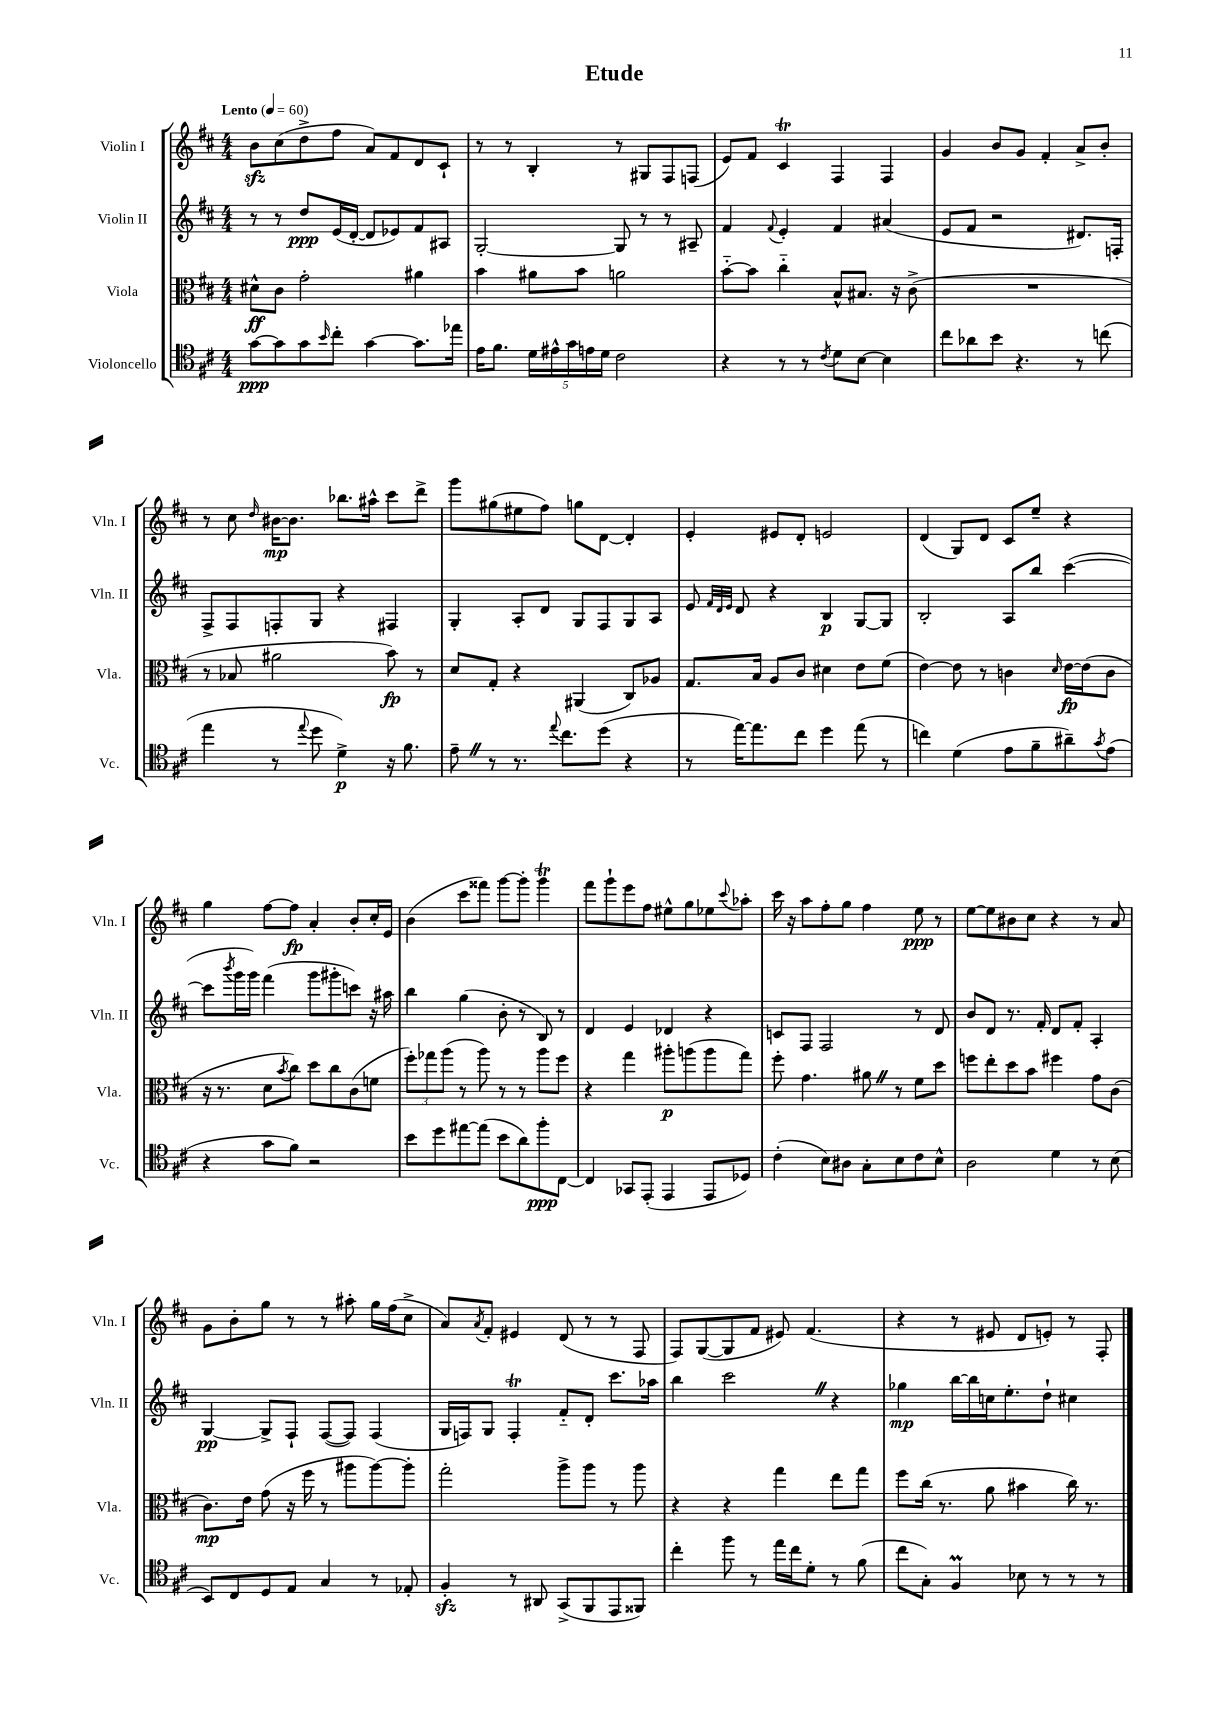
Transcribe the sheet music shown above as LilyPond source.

\header { title = "Etude" }
<<
\new StaffGroup <<
\new Staff = "s0" \with { instrumentName = "Violin I" shortInstrumentName = "Vln. I" } {
    \clef treble \key d \major \numericTimeSignature \time 4/4 \tempo "Lento" 4 = 60
    b'8\sfz cis''8( d''8-> fis''8 a'8) fis'8 d'8 cis'8-! |
    r8 r8 b4-. r8 gis8 fis8 f8( |
    e'8) fis'8 cis'4\trill fis4 fis4 |
    g'4 b'8 g'8 fis'4-. a'8-> b'8-. |
    r8 cis''8 \grace { d''16 } bis'16~\mp bis'8. bes''8. ais''16-^ cis'''8 d'''8-> |
    g'''8 gis''8( eis''8 fis''8) g''8 d'8~ d'4-. |
    e'4-. eis'8 d'8-. e'2 |
    d'4( g8) d'8 cis'8 e''8-- r4 |
    g''4 fis''8~ fis''8\fp a'4-. b'8-. cis''16-. e'16 |
    b'4( cis'''8 fisis'''8) g'''8~ g'''8-. g'''4\trill |
    fis'''8 g'''8-! e'''8 fis''8 eis''8-^ g''8 ees''8 \appoggiatura { cis'''8 } aes''8-. |
    cis'''16 r16 a''8 fis''8-. g''8 fis''4 e''8\ppp r8 |
    e''8~ e''8 bis'8 cis''8 r4 r8 a'8 |
    g'8 b'8-. g''8 r8 r8 ais''8-. g''16 fis''16( cis''8-> |
    a'8) \acciaccatura { a'8 } fis'8-. eis'4 d'8( r8 r8 fis8 |
    fis8) g8~( g8 fis'8 eis'8) fis'4.( |
    r4 r8 eis'8 d'8 e'8-.) r8 fis8-. \bar "|." |
}
\new Staff = "s1" \with { instrumentName = "Violin II" shortInstrumentName = "Vln. II" } {
    \clef treble \key d \major \numericTimeSignature \time 4/4
    r8 r8 d''8\ppp e'16( d'16~-. d'8 ees'8) fis'8 ais8 |
    g2~-. g8 r8 r8 ais8-- |
    fis'4 \appoggiatura { fis'8 } e'4-. fis'4 ais'4( |
    e'8 fis'8 r2 dis'8.) f16-. |
    fis8-> fis8 f8-. g8 r4 fis4 |
    g4-. a8-. d'8 g8 fis8 g8 a8 |
    e'8 \grace { fis'32 d'32 e'32 } d'8 r4 b4\p g8~ g8 |
    b2-. a8 b''8 cis'''4~( |
    cis'''8 \acciaccatura { b'''8 } g'''16 g'''16) fis'''4( g'''8 gis'''8-. c'''8) r16 ais''16 |
    b''4 g''4( b'8-. r8 b8) r8 |
    d'4 e'4 des'4 r4 |
    c'8 fis8 fis2 r8 d'8 |
    b'8 d'8 r8. fis'16-. d'8 fis'8-. a4-. |
    g4~\pp g8-> fis8-! fis8~( fis8) fis4( |
    g16 f16) g8 f4-.\trill fis'8-_ d'8-. cis'''8. aes''16 |
    b''4 cis'''2 \once \override BreathingSign.text = \markup { \musicglyph "scripts.caesura.straight" } \breathe r4 |
    ges''4\mp b''16~ b''16 c''16 e''8.-. d''8-! cis''4 \bar "|." |
}
\new Staff = "s2" \with { instrumentName = "Viola" shortInstrumentName = "Vla." } {
    \clef alto \key d \major \numericTimeSignature \time 4/4
    dis'8-^\ff cis'8 g'2-. ais'4 |
    b'4 ais'8 b'8 a'2 |
    b'8~-_ b'8 cis''4-_ b8-^ bis8. r16 cis'8->( |
    R1 |
    r8 bes8 ais'2 b'8\fp) r8 |
    d'8 g8-. r4 ais,4( cis8) aes8 |
    g8. b16 a8 cis'8 dis'4 e'8 fis'8( |
    e'4~) e'8 r8 c'4 \grace { d'16 } e'16~\fp e'16( c'8 |
    r16 r8. d'8 \acciaccatura { b'8 } cis''8) d''8 cis''8 cis'8( f'8 |
    \tuplet 3/2 { fis''8-.) ges''8 a''8( } r8 a''8) r8 r8 a''8 fis''8 |
    r4 g''4 ais''8-.\p a''8( a''8 g''8) |
    fis''8-. g'4. ais'8 \once \override BreathingSign.text = \markup { \musicglyph "scripts.caesura.straight" } \breathe r8 fis'8 d''8 |
    f''8 e''8-. d''8 b'8 fis''4 g'8 cis'8( |
    cis'8.\mp) e'16 g'8( r16 fis''16 r8 ais''8 ais''8~) ais''8-. |
    g''2-. a''8-> a''8 r8 a''8 |
    r4 r4 g''4 e''8 g''8 |
    fis''8 cis''16( r8. a'8 bis'4 cis''16) r8. \bar "|." |
}
\new Staff = "s3" \with { instrumentName = "Violoncello" shortInstrumentName = "Vc." } {
    \clef tenor \key d \major \numericTimeSignature \time 4/4
    g'8~\ppp g'8 g'8 \grace { b'16 } cis''8-. g'4~ g'8. ees''16 |
    e'16 fis'8. \tuplet 5/4 { d'16 eis'16-^ g'16 e'16 d'16 } cis'2 |
    r4 r8 r8 \acciaccatura { cis'8 } d'8 b8~ b4 |
    cis''8 aes'8 b'8 r4. r8 c''8( |
    e''4 r8 \appoggiatura { e''8 } d''8 d'4->\p) r16 fis'8. |
    e'8-- \once \override BreathingSign.text = \markup { \musicglyph "scripts.caesura.straight" } \breathe r8 r8. \appoggiatura { e''8 } cis''8. d''8( r4 |
    r8 e''16~) e''8. cis''8 d''4 e''8( r8 |
    c''4) d'4( e'8 fis'8-- ais'8--) \acciaccatura { g'8 } e'8( |
    r4 g'8 fis'8) r2 |
    b'8 d''8 eis''8~ eis''8( b'8 a'8) fis''8-.\ppp cis8~ |
    cis4 ges,8 e,8-.( e,4 e,8 des8) |
    cis'4-.( b8) ais8 g8-. b8 cis'8 b8-^ |
    a2 d'4 r8 b8( |
    b,8) cis8 d8 e8 g4 r8 ees8-. |
    fis4-.\sfz r8 ais,8 g,8->( fis,8 e,8 fisis,8) |
    cis''4-. fis''8 r8 e''16 cis''16 d'8-. r8 fis'8( |
    cis''8 g8-.) fis4\prall bes8 r8 r8 r8 \bar "|." |
}
>>
>>
\layout { \context { \Score \remove "Bar_number_engraver" } }
